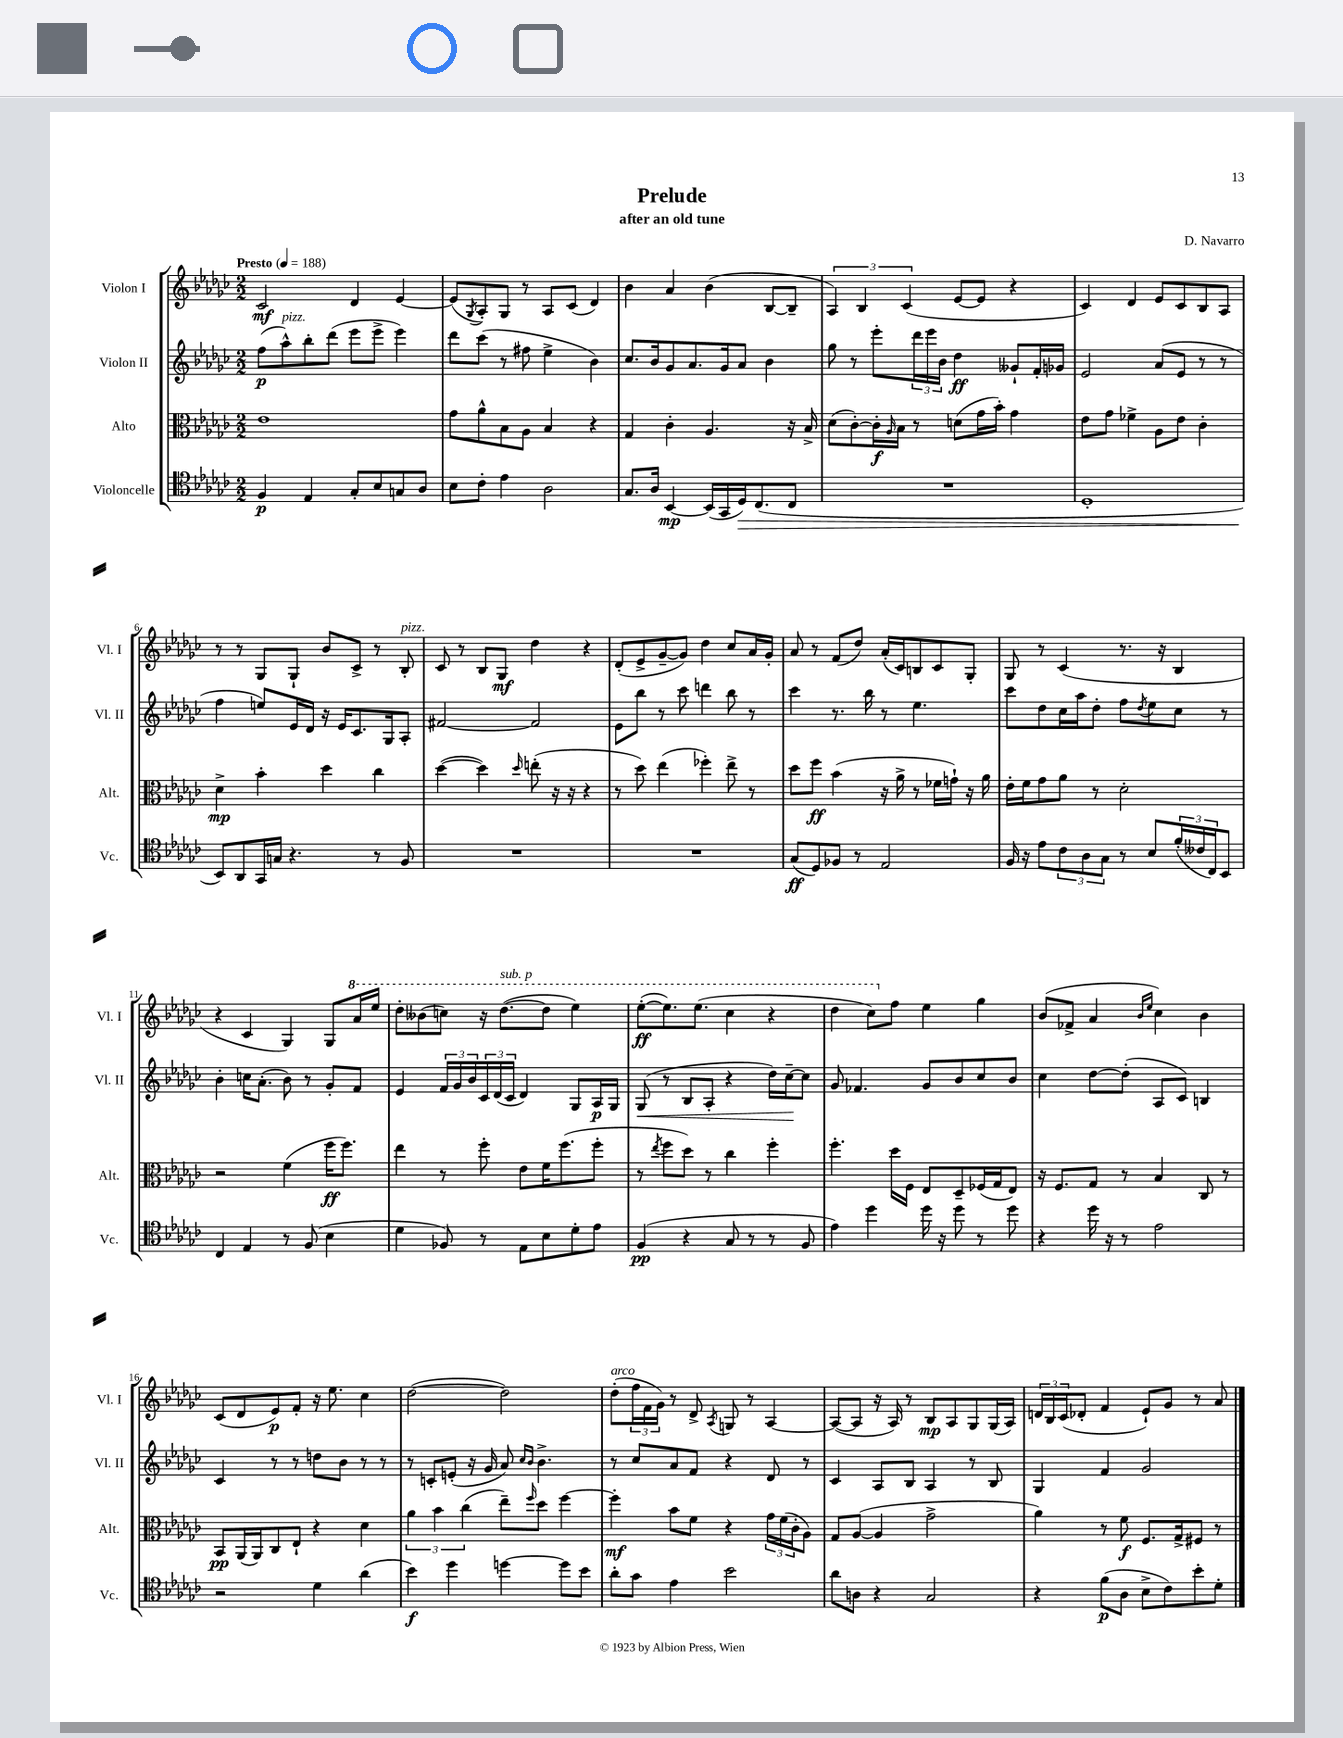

**kern	**dynam	**kern	**dynam	**kern	**dynam	**kern	**dynam
*part4	*part4	*part3	*part3	*part2	*part2	*part1	*part1
*staff4	*staff4	*staff3	*staff3	*staff2	*staff2	*staff1	*staff1
*I"Violoncelle	*	*I"Alto	*	*I"Violon II	*	*I"Violon I	*
*I'Vc.	*	*I'Alt.	*	*I'Vl. II	*	*I'Vl. I	*
*clefC4	*	*clefC3	*	*clefG2	*	*clefG2	*
*k[b-e-a-d-g-c-]	*	*k[b-e-a-d-g-c-]	*	*k[b-e-a-d-g-c-]	*	*k[b-e-a-d-g-c-]	*
*M2/2	*	*M2/2	*	*M2/2	*	*M2/2	*
*MM188	*	*MM188	*	*MM188	*	*MM188	*
=1	=1	=1	=1	=1	=1	=1	=1
!	!	!	!	!	!	!LO:TX:a:B:t=Presto	!
4F/	p	1e-	.	(8ff\L	p	2c-/	mf
!	!	!	!	!LO:TX:a:i:t=pizz.	!	!	!
.	.	.	.	8aa-^^\)	.	.	.
4E-/	.	.	.	8bb-'\	.	.	.
.	.	.	.	(8ddd-\J	.	.	.
8G-'/L	.	.	.	8eee-\L	.	4d-/	.
8B-/	.	.	.	8eee-^\J	.	.	.
8Gn/	.	.	.	4eee-\)	.	[4e-/	.
8A-/J	.	.	.	.	.	.	.
=2	=2	=2	=2	=2	=2	=2	=2
8B-\L	.	8g-\L	.	8ddd-\L	.	(8e-/L]	.
.	.	.	.	.	.	8qG-/	.
8c-'\J	.	8a-^^\	.	(8ccc-\J	.	8A-'/)	.
4e-\	.	8B-\	.	8r	.	8G-/J	.
.	.	8A-\J	.	8ff#X\	.	8r	.
2A-\	.	4B-/	.	4ee-^\	.	8A-/L	.
.	.	.	.	.	.	(8c-/J	.
.	.	4r	.	4b-\)	.	4d-/)	.
=3	=3	=3	=3	=3	=3	=3	=3
8.G-/L	.	4G-/	.	8.cc-/L	.	4b-\	.
16A-/Jk	.	.	.	16b-/k	.	.	.
[4BB-/	mp	4c-'\	.	8g-/	.	4a-/	.
.	.	.	.	8.a-/	.	.	.
(16BB-/LL]	.	4.A-/	.	.	.	(4b-\	.
16GG-/	.	.	.	16g-/k	.	.	.
!	!LO:HP:b	!	!	!	!	!	!
16D-/J)	>	.	.	8a-/J	.	.	.
(8.C-/	.	.	.	.	.	.	.
.	.	.	.	4b-\	.	[8B-/L	.
8C-/J	.	16r	.	.	.	8B-~/J]	.
.	.	16B-^/	.	.	.	.	.
=4	=4	=4	=4	=4	=4	=4	=4
1r	.	(8d-\L	.	8gg-\	.	6A-/)	.
.	.	[8c-'\)	.	8r	.	.	.
.	.	.	.	.	.	6B-/	.
.	.	16c-'\L]	f	8eee-'\L	.	.	.
.	.	16qqA-/	.	.	.	.	.
.	.	16B-\JJ	.	.	.	.	.
.	.	.	.	.	.	(6c-/	.
.	.	8r	.	24ddd-\L	.	.	.
.	.	.	.	24eee-\	.	.	.
.	.	.	.	24b-\JJ	.	.	.
.	.	(8dn\L	.	4dd-\	ff	[8e-/L	.
.	.	16g-\L	.	.	.	8e-/J]	.
.	.	16b-'\JJ)	.	.	.	.	.
.	.	4g-\	.	8g--X`/L	.	4r	.
.	.	.	.	16f'/L	.	.	.
.	.	.	.	16g-X/JJ	.	.	.
=5	=5	=5	=5	=5	=5	=5	=5
1D-'	.	8e-\L	.	2e-/	.	4c-/)	.
.	.	8g-\J	.	.	.	.	.
.	.	4f-X^\	.	.	.	4d-/	.
.	.	8A-\L	.	(8a-/L	.	8e-/L	.
.	.	8e-\J	.	8e-/J	.	8c-/	.
.	.	4c-'\	.	8r	.	8B-/	.
.	.	.	.	8r	.	8A-/J	.
!!LO:LB:g=z
=6	=6	=6	=6	=6	=6	=6	=6
8BB-/L)	.	4d-^\	mp	4ff\	.	8r	.
8AA-/	]	.	.	.	.	8r	.
16GG-/L	.	4b-'\	.	8een/L)	.	8G-/L	.
16Gn/JJ	.	.	.	.	.	.	.
4.r	.	.	.	16e-/L	.	8G-`/J	.
.	.	.	.	16d-/JJ	.	.	.
.	.	4dd-\	.	16r	.	8b-/L	.
.	.	.	.	16e-/KL	.	.	.
.	.	.	.	8.c-/	.	8c-^/J	.
8r	.	4cc-\	.	.	.	8r	.
.	.	.	.	16G-/k	.	.	.
!	!	!	!	!	!	!LO:TX:a:i:t=pizz.	!
8F/	.	.	.	8A-'/J	.	8B-'/	.
=7	=7	=7	=7	=7	=7	=7	=7
1r	.	([4dd-\	.	[2f#X/	.	8c-/	.
.	.	.	.	.	.	8r	.
.	.	4dd-\])	.	.	.	8B-/L	.
.	.	.	.	.	.	8G-/J	mf
.	.	16qqdd-/	.	.	.	.	.
.	.	(8een'\	.	2f#/]	.	4dd-\	.
.	.	16r	.	.	.	.	.
.	.	16r	.	.	.	.	.
.	.	4r	.	.	.	4r	.
=8	=8	=8	=8	=8	=8	=8	=8
1r	.	8r	.	8e-\L	.	(8d-'/L	.
.	.	8dd-\)	.	8bb-\J	.	8e-^/	.
.	.	(4ee-\	.	8r	.	[8g-~/	.
.	.	.	.	8ccc-\	.	8g-/J])	.
.	.	4ff-X'\)	.	4dddn\	.	4dd-\	.
.	.	8ee-^\	.	8bb-\	.	8cc-/L	.
.	.	8r	.	8r	.	16a-/L	.
.	.	.	.	.	.	16g-'/JJ	.
=9	=9	=9	=9	=9	=9	=9	=9
(8G-/L	ff	8dd-\L	.	4ccc-\	.	8a-/	.
8D-/)	.	8ff\J	ff	.	.	8r	.
8F-X/J	.	(4b-\	.	8.r	.	(8f/L	.
8r	.	.	.	.	.	8dd-/J)	.
.	.	.	.	16bb-\	.	.	.
2E-/	.	16r	.	8r	.	(16a-'/LL	.
.	.	16a-^\	.	.	.	16c-/J)	.
.	.	8r	.	4.ee-\	.	8Bn/	.
.	.	16f-X\LL	.	.	.	8c-/	.
.	.	16gn`\JJ)	.	.	.	.	.
.	.	16r	.	.	.	8G-'/J	.
.	.	16a-\	.	.	.	.	.
=10	=10	=10	=10	=10	=10	=10	=10
16F/	.	16e-'\LL	.	8ccc-\L	.	8G-/	.
16r	.	16f\J	.	.	.	.	.
8e-\L	.	8g-\	.	8dd-\	.	8r	.
12c-\	.	8a-\J	.	16cc-\L	.	(4c-/	.
.	.	.	.	16aa-\J	.	.	.
12A-\	.	.	.	.	.	.	.
.	.	8r	.	8dd-'\J	.	.	.
12G-\J	.	.	.	.	.	.	.
8r	.	2d-'\	.	8ff\L	.	8.r	.
.	.	.	.	8qdd-/	.	.	.
8B-/L	.	.	.	8ee-\	.	.	.
.	.	.	.	.	.	16r	.
(24f'/L	.	.	.	8cc-\J	.	4B-/	.
24c--X/	.	.	.	.	.	.	.
24C-/J)	.	.	.	.	.	.	.
8BB-/J	.	.	.	8r	.	.	.
!!LO:LB:g=z
=11	=11	=11	=11	=11	=11	=11	=11
4C-/	.	2r	.	4b-'\	.	4r	.
4E-/	.	.	.	16ccn\KL	.	4c-/	.
.	.	.	.	(8.a-'\J	.	.	.
8r	.	(4f\	.	8b-\)	.	4G-/)	.
(8F/	.	.	.	8r	.	.	.
4B-\	.	16ff\KL	ff	8g-'/L	.	8G-/L	.
.	.	8.ff\J)	.	.	.	.	.
*	*	*	*	*	*	*8va	*
.	.	.	.	8f/J	.	16aa-/L	.
.	.	.	.	.	.	16eee-/JJ	.
=12	=12	=12	=12	=12	=12	=12	=12
4d-\	.	4ee-\	.	4e-/	.	8ddd-'\L	.
.	.	.	.	.	.	(8bb--X\	.
8F-X/)	.	8r	.	24f/LL	.	8cccn\J)	.
.	.	.	.	24g-/	.	.	.
.	.	.	.	24b-/	.	.	.
8r	.	8ff'\	.	24c-/	.	16r	.
.	.	.	.	(24d-/	.	.	.
!	!	!	!	!	!	!LO:TX:a:i:t=sub. p	!
.	.	.	.	.	.	([8.ddd-\L	.
.	.	.	.	24c-/JJ	.	.	.
8E-\L	.	8e-\L	.	4d-/)	.	.	.
8B-\	.	16f\K	.	.	.	8ddd-\J]	.
.	.	(8.ff\	.	.	.	.	.
8d-'\	.	.	.	8G-/L	.	4eee-\)	.
8e-\J	.	8ff'\J	.	16A-/L	p	.	.
.	.	.	.	16G-/JJ	.	.	.
=13	=13	=13	=13	=13	=13	=13	=13
!	!	!	!	!	!LO:HP:b	!	!
(4F/	pp	8r	.	(8G-/	<	([8eee-'\L	ff
.	.	8qee-/	.	.	.	.	.
.	.	8ff\L	.	8r	.	8.eee-\])	.
4r	.	8dd-\J)	.	8B-/L	.	.	.
.	.	.	.	.	.	(8.eee-\J	.
.	.	8r	.	8A-'/J	.	.	.
8G-/	.	4cc-\	.	4r	.	4ccc-\	.
8r	.	.	.	.	.	.	.
8r	.	4ff'\	.	16dd-\LL)	.	4r	.
.	.	.	.	[16cc-~\J	.	.	.
8F/	.	.	.	8cc-\J]	[	.	.
=14	=14	=14	=14	=14	=14	=14	=14
4e-\)	.	4.ff'\	.	8g-/	.	4ddd-\	.
.	.	.	.	4.f-X/	.	.	.
4dd-\	.	.	.	.	.	8ccc-\L)	.
*	*	*	*	*	*	*X8va	*
.	.	16dd-\LL	.	.	.	8ff\J	.
.	.	16F\JJ	.	.	.	.	.
16dd-\	.	8E-/L	.	8g-/L	.	4ee-\	.
16r	.	.	.	.	.	.	.
8dd-\	.	8D-~/	.	8b-/	.	.	.
8r	.	(16F-X/L	.	8cc-/	.	4gg-\	.
.	.	16G-/J	.	.	.	.	.
8dd-\	.	8E-/J)	.	8b-/J	.	.	.
=15	=15	=15	=15	=15	=15	=15	=15
4r	.	16r	.	4cc-\	.	(8b-/L	.
.	.	8.F/L	.	.	.	.	.
.	.	.	.	.	.	8f-X^/J	.
16dd-\	.	8G-/J	.	[8dd-\L	.	4a-/	.
16r	.	.	.	.	.	.	.
8r	.	8r	.	(8dd-'\J]	.	.	.
.	.	.	.	.	.	16qqb-/LL	.
.	.	.	.	.	.	16qqee-/JJ	.
2e-\	.	4B-/	.	8A-/L	.	4cc-\)	.
.	.	.	.	8c-/J)	.	.	.
.	.	8C-/	.	4Bn/	.	4b-\	.
.	.	8r	.	.	.	.	.
!!LO:LB:g=z
=16	=16	=16	=16	=16	=16	=16	=16
2r	.	8BB-/L	pp	4c-/	.	(8c-/L	.
.	.	(16AA-/L	.	.	.	8d-/	.
.	.	16AA-/J)	.	.	.	.	.
.	.	8C-/	.	8r	.	8e-/)	p
.	.	8E-`/J	.	8r	.	8f'/J	.
4d-\	.	4r	.	8ddn\L	.	16r	.
.	.	.	.	.	.	8.ee-\	.
.	.	.	.	8b-\J	.	.	.
(4a-\	.	4d-\	.	8r	.	4cc-\	.
.	.	.	.	8r	.	.	.
=17	=17	=17	=17	=17	=17	=17	=17
4b-\)	f	6a-\	.	8r	.	([2dd-\	.
.	.	.	.	8cn'/L	.	.	.
.	.	6b-\	.	.	.	.	.
4dd-\	.	.	.	(8en'/J	.	.	.
.	.	(6cc-\	.	.	.	.	.
.	.	.	.	16r	.	.	.
.	.	.	.	16g-/	.	.	.
[4ddn\	.	8ee-~\L)	.	8a-/)	.	2dd-\])	.
.	.	.	.	16qqcc-/LL	.	.	.
.	.	16qqff/	.	16qqb-/JJ	.	.	.
.	.	8dd-\J	.	4.b-^\	.	.	.
8dd\L]	.	[4ff\	.	.	.	.	.
8b-\J	.	.	.	.	.	.	.
=18	=18	=18	=18	=18	=18	=18	=18
!	!	!	!	!	!	!LO:TX:a:i:t=arco	!
8a-'\L	.	4ff'\]	mf	8r	.	(8dd-'\L	.
8g-\J	.	.	.	8cc-/L	.	24ff\L	.
.	.	.	.	.	.	24f\	.
.	.	.	.	.	.	24g-\JJ)	.
4e-\	.	8b-\L	.	8a-/	.	8r	.
.	.	8f\J	.	8f/J	.	8d-^/	.
.	.	.	.	.	.	8qA-/	.
2b-\	.	4r	.	4r	.	8Gn/	.
.	.	.	.	.	.	8r	.
.	.	24g-\LL	.	8d-/	.	[4A-/	.
.	.	(24f\	.	.	.	.	.
.	.	24c-'\J	.	.	.	.	.
.	.	8A-\J)	.	8r	.	.	.
=19	=19	=19	=19	=19	=19	=19	=19
8a-\L	.	8G-/L	.	4c-/	.	(8A-/L_	.
8An\J	.	([8A-/J	.	.	.	8A-/J]	.
4r	.	4A-/]	.	8A-/L	.	16r	.
.	.	.	.	.	.	16A-/)	.
.	.	.	.	8B-/J	.	8r	.
2G-/	.	2g-^\	.	4A-/	.	8B-/L	mp
.	.	.	.	.	.	8A-/	.
.	.	.	.	8r	.	8G-/	.
.	.	.	.	8B-/	.	(16G-/L	.
.	.	.	.	.	.	16A-/JJ)	.
=20	=20	=20	=20	=20	=20	=20	=20
4r	.	4a-\)	.	4G-/	.	24dn/LL	.
.	.	.	.	.	.	24B-/	.
.	.	.	.	.	.	(24c-/J	.
.	.	.	.	.	.	8d-X'/J	.
(8f\L	p	8r	.	4f/	.	4f/	.
8A-\J	.	8f\	f	.	.	.	.
8B-^\L	.	8.F/L	.	2g-/	.	8e-`/L)	.
8c-\)	.	.	.	.	.	8g-/J	.
.	.	16G-^/k	.	.	.	.	.
8b-'\	.	8F#X/J	.	.	.	8r	.
8d-'\J	.	8r	.	.	.	8a-/	.
==	==	==	==	==	==	==	==
*-	*-	*-	*-	*-	*-	*-	*-
